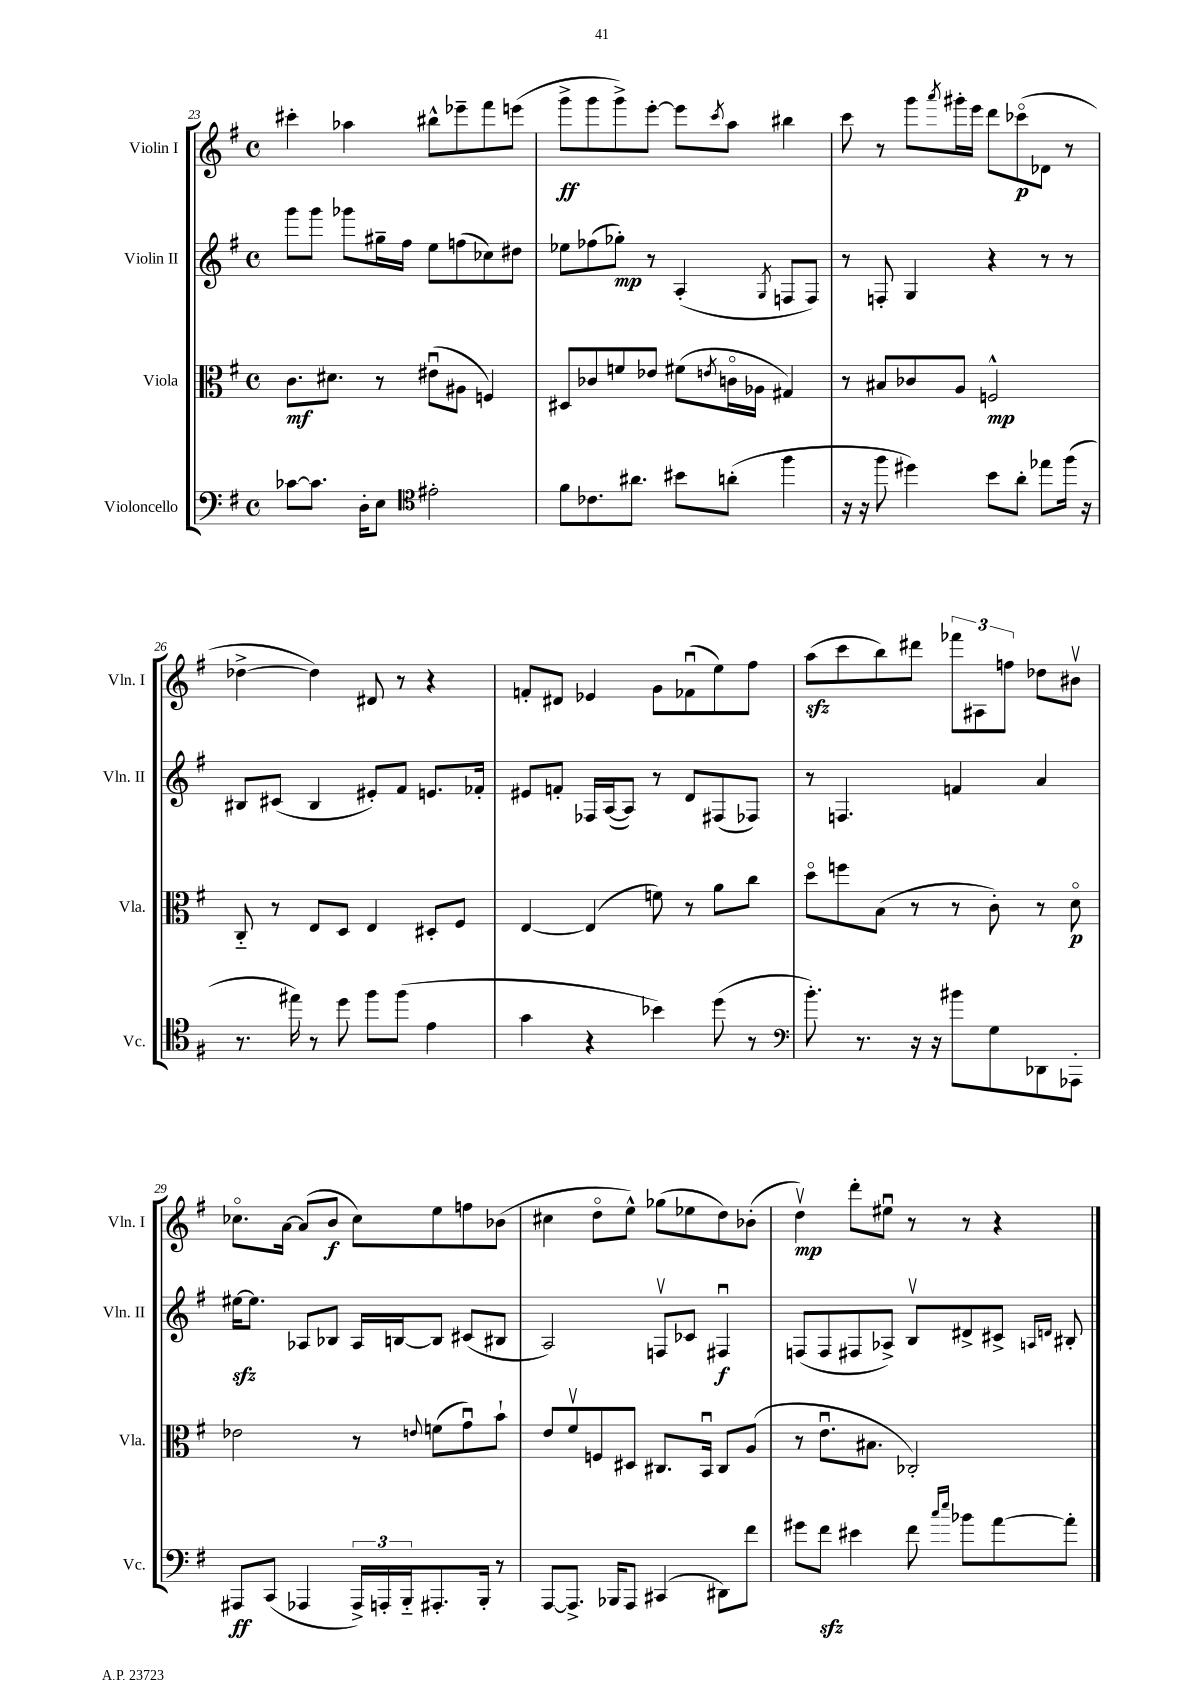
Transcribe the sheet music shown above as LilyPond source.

<<
\new StaffGroup <<
\new Staff = "s0" \with { instrumentName = "Violin I" shortInstrumentName = "Vln. I" } {
    \clef treble \key g \major \defaultTimeSignature \time 4/4
    cis'''4-. aes''4 bis''8-^ ees'''8-- fis'''8 e'''8( |
    g'''8->\ff g'''8 g'''8->) e'''8~-. e'''8 \acciaccatura { c'''8 } a''8 bis''4 |
    c'''8 r8 g'''8 \acciaccatura { a'''8 } gis'''16-. e'''16 d'''8 ces'''8\flageolet\p( des'8 r8 |
    des''4~-> des''4) dis'8 r8 r4 |
    f'8-. dis'8 ees'4 g'8 fes'8\downbow( e''8) fis''8 |
    a''8\sfz( c'''8 b''8) dis'''8 \tuplet 3/2 { fes'''8 ais8 f''8 } des''8 bis'8\upbow |
    ces''8.\flageolet a'16~ a'8( b'8\f ces''8) e''8 f''8 bes'8( |
    cis''4 d''8\flageolet e''8-^) ges''8( ees''8 d''8) bes'8-.( |
    d''4\upbow\mp) d'''8-. eis''8\downbow r8 r8 r4 \bar "|." |
}
\new Staff = "s1" \with { instrumentName = "Violin II" shortInstrumentName = "Vln. II" } {
    \clef treble \key g \major \defaultTimeSignature \time 4/4
    g'''8 g'''8 ges'''8 gis''16-- fis''16 e''8 f''8( ces''8) dis''8 |
    ees''8 fes''8( ges''8-.\mp) r8 a4-.( \acciaccatura { g8 } f8 f8) |
    r8 f8-. g4 r4 r8 r8 |
    bis8 cis'8( bis4 eis'8-.) fis'8 e'8. fes'16-. |
    eis'8 f'8-. fes16 a16~( a8) r8 d'8 fis8( fes8) |
    r8 f4. f'4 a'4 |
    eis''16~\sfz eis''8. aes8 bes8 aes16 b16~ b8 cis'8( bis8 |
    a2) f8\upbow ces'8 fis4\downbow\f |
    f8( f8 fis8 aes8->) b8\upbow dis'8-> cis'8-> \grace { a16 d'16 } bis8-. \bar "|." |
}
\new Staff = "s2" \with { instrumentName = "Viola" shortInstrumentName = "Vla." } {
    \clef alto \key g \major \defaultTimeSignature \time 4/4
    c'8.\mf dis'8. r8 eis'8\downbow( ais8 f4) |
    dis8 ces'8 f'8 ees'8 fis'8( \acciaccatura { e'8 } c'16\flageolet aes16 gis4) |
    r8 bis8 ces'8 a8 f2-^\mp |
    c8-_ r8 e8 d8 e4 dis8-. fis8 |
    e4~ e4( f'8) r8 a'8 c''8 |
    d''8\flageolet f''8 b8( r8 r8 c'8-.) r8 d'8\flageolet\p |
    ees'2 r8 \appoggiatura { e'8 } f'8( g'8\downbow) b'8-! |
    e'8 fis'8\upbow f8 dis8 cis8. b,16\downbow cis8 a8( |
    r8 e'8.\downbow bis8. ces2-.) \bar "|." |
}
\new Staff = "s3" \with { instrumentName = "Violoncello" shortInstrumentName = "Vc." } {
    \clef bass \key g \major \defaultTimeSignature \time 4/4
    ces'8~ ces'8. d16-. e8 \clef tenor eis'2-. |
    fis'8 ces'8. ais'8. bis'8 a'8-.( fis''4 |
    r16 r16 fis''8 dis''4) b'8 a'8-. ees''8 fis''16( r16 |
    r8. eis''16) r8 d''8 fis''8 fis''8( e'4 |
    g'4 r4 bes'4) d''8( r8 |
    \clef bass b'8.-.) r8. r16 r16 bis'8 g8 des,8 aes,,8-. |
    ais,,8\ff c,8( aes,,4 \tuplet 3/2 { aes,,16->) a,,16-. b,,16-_ } ais,,8.-. b,,16-. r8 |
    a,,8~ a,,8.-> bes,,16 a,,8 cis,4( dis,8) fis'8 |
    gis'8 fis'8\sfz eis'4 fis'8 \grace { c''16 e''16 } bes'8 a'8~ a'8-. \bar "|." |
}
>>
>>
\layout { \context { \Score currentBarNumber = #23 } }
